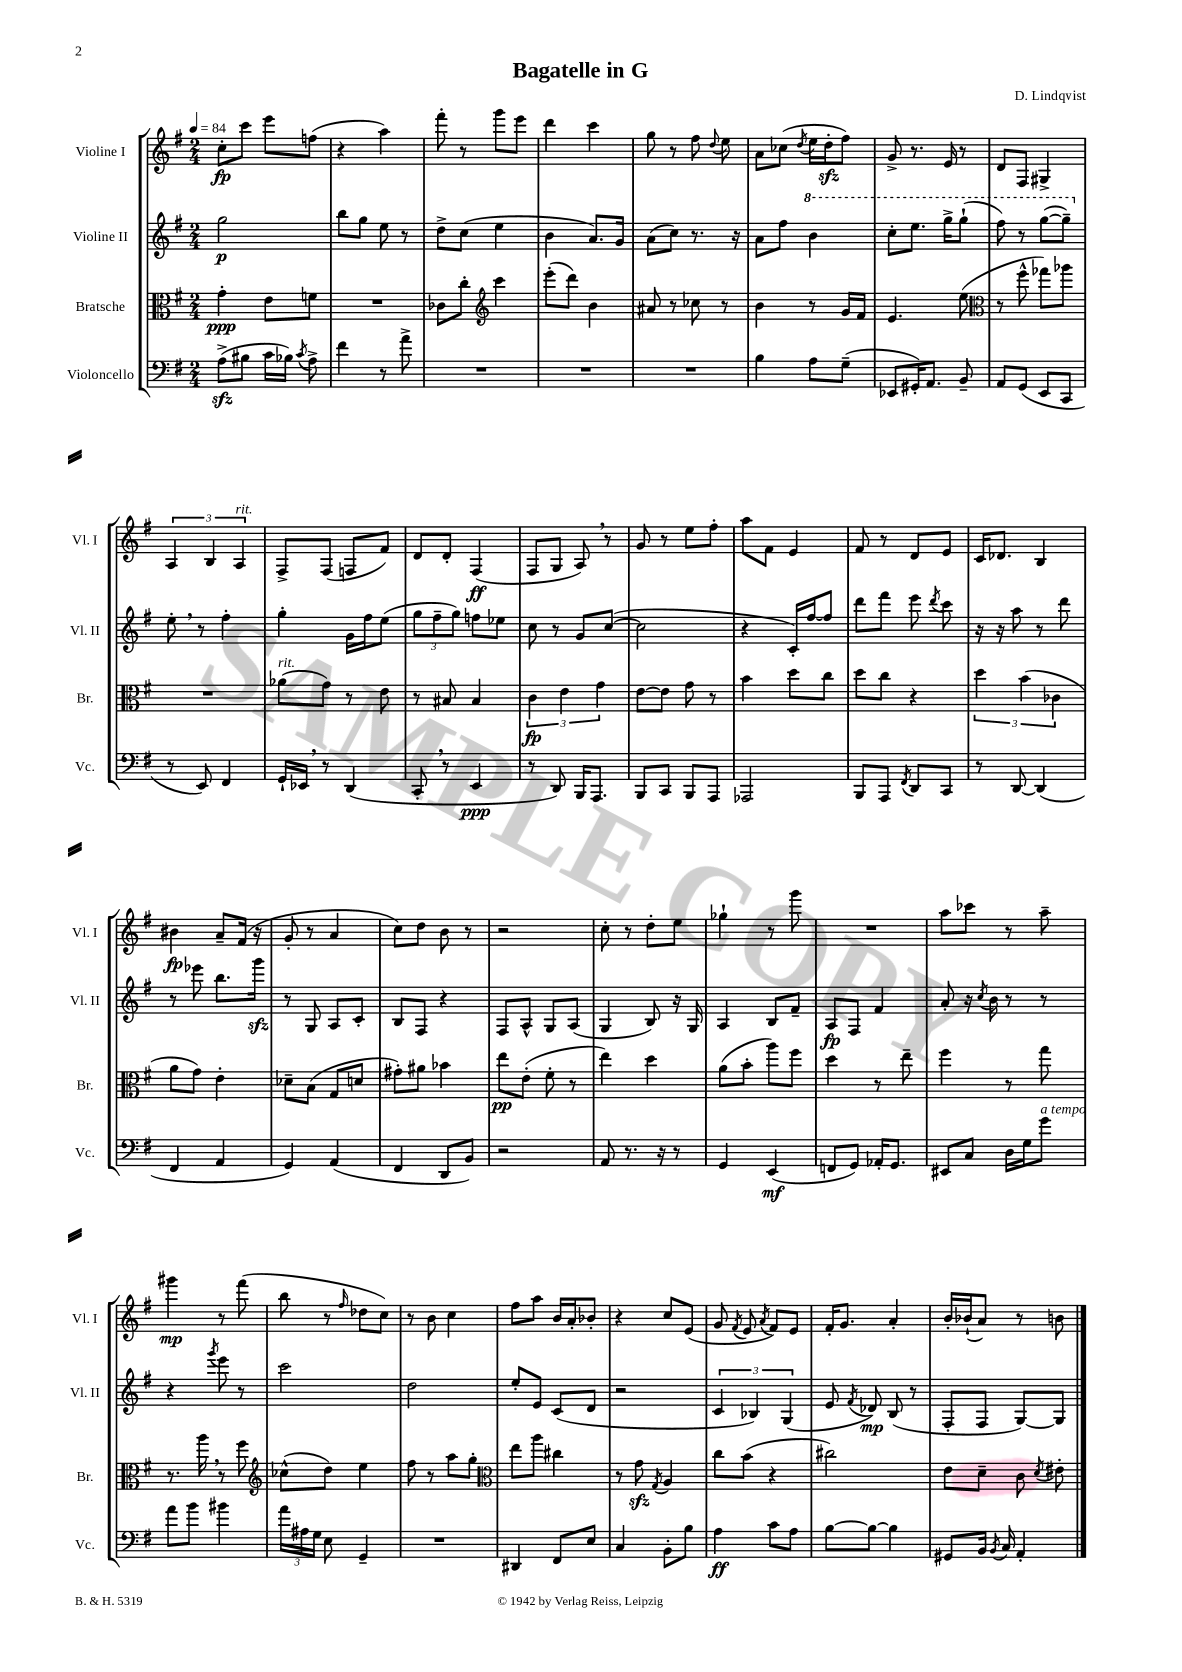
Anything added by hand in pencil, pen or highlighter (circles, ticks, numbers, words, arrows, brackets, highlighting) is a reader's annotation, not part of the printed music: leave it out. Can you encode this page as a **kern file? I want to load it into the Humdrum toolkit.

**kern	**kern	**kern	**kern
*staff4	*staff3	*staff2	*staff1
*clefF4	*clefC3	*clefG2	*clefG2
*k[f#]	*k[f#]	*k[f#]	*k[f#]
*M2/4	*M2/4	*M2/4	*M2/4
*MM84	*MM84	*MM84	*MM84
(8A^\L	4g'\	2gg\	8cc'\L
8B#\J	.	.	8ccc\J
16c\LL	8e\L	.	8eee\L
16B-\JJ)	.	.	.
8qc/	.	.	.
8A^\	8f\J	.	(8ff\J
=	=	=	=
4f#\	2r	8bb\L	4r
.	.	8gg\J	.
8r	.	8ee\	4aa\)
8a^\	.	8r	.
=	=	=	=
2r	8c-\L	8dd^\L	8fff#'\
.	8cc'\J	(8cc\J	8r
*	*clefG2	*	*
.	4ccc\	4ee\	8ggg\L
.	.	.	8eee\J
=	=	=	=
2r	(8eee'\L	4b\	4ddd\
.	8ddd\J)	.	.
.	4b\	8.a/L)	4ccc\
.	.	16g/Jk	.
=	=	=	=
2r	8a#/	(8a\L	8gg\
.	8r	8cc\J)	8r
.	8cc-\	8.r	8ff#\
.	.	.	8qqdd/
.	8r	.	8ee\
.	.	16r	.
=	=	=	=
4B\	4b\	8a\L	8a\L
.	.	8ff#\J	(8cc-\J
.	.	.	8qdd/
8A\L	8r	4bb\	16ee\LL
.	.	.	16dd'\J
(8G~\J	16g/LL	.	8ff#\J)
.	16f#/JJ	.	.
=	=	=	=
8EE-/L	4.e/	8ccc'\L	8g^/
16GG#'/K)	.	8.eee\J	8.r
8.AA/J	.	.	.
.	.	16ggg^\LK	16e/
8BB~/	(8ee\	(8ggg`\J	8r
=	=	=	=
*	*clefC3	*	*
8AA/L	8r	8fff#\)	8d/L
(8GG/J	8ff#^^\	8r	8F#/J
8EE/L	8gg-\L)	([8ggg\L	4G#^/
8CC/J	8aa-\J	8ggg~\]J)	.
=	=	=	=
8r	2r	8ee'\	6A/
8EE/)	.	8r	.
.	.	.	6B/
4FF#/	.	4ff#'\	.
.	.	.	6A/
=	=	=	=
16GG`/LL	(8a-\L	4gg'\	8F#^/L
16EE-/JJ	.	.	.
8r	8g\J)	.	(8F#/J
(4DD/	8r	16g\LL	8F/L
.	.	16ff#\J	.
.	8e\	(8ee\J	8f#/J)
=	=	=	=
8CC'/	8r	12gg\L	8d/L
.	.	12ff#~\	.
8r	8B#/	.	8d'/J
.	.	12gg\J)	.
4EE/	4B#/	8ff\L	(4F#/
.	.	8ee-\J	.
=	=	=	=
8r	6c\	8cc\	8F#/L
8DD/)	.	8r	8G/J
.	6e\	.	.
16BBB/LK	.	8g/L	8A/)
8.AAA/J	.	.	.
.	6g\	.	.
.	.	([8cc/J	8r
=	=	=	=
8BBB/L	[8e\L	2cc\]	8g/
8CC/J	8e\]J	.	8r
8BBB/L	8g\	.	8ee\L
8AAA/J	8r	.	8ff#'\J
=	=	=	=
2AAA-/	4b\	4r	8aa\L
.	.	.	8f#\J
.	8dd\L	16c'/LL)	4e/
.	.	[16ff#/J	.
.	8cc\J	8ff#/]J	.
=	=	=	=
8BBB/L	8dd\L	8ddd\L	8f#/
8AAA/J	8cc\J	8fff#\J	8r
8qFF#/	.	.	.
8DD/L	4r	8eee\	8d/L
.	.	8qddd/	.
8CC/J	.	8ccc\	8e/J
=	=	=	=
8r	6dd\	16r	16c/LK
.	.	16r	8.d-/J
[8DD/	.	8aa\	.
.	(6b\	.	.
(4DD/]	.	8r	4B/
.	6c-\	.	.
.	.	8ddd\	.
=	=	=	=
4FF#/	8a\L	8r	4b#\
.	8g\J)	8eee-\	.
4AA/	4e'\	8.bb\L	8a~/L
.	.	.	(16f#/Jk
.	.	16ggg\Jk	16r
=	=	=	=
4GG/)	8d-~\L	8r	8g'/
.	(8B\J	8G/	8r
(4AA/	8G/L	8A/L	4a/
.	8d/J	8c'/J	.
=	=	=	=
4FF#/	8g#'\L)	8B/L	8cc\L)
.	8a#\J	8F#/J	8dd\J
8DD/L	4b-\	4r	8b\
8BB/J)	.	.	8r
=	=	=	=
2r	8ee\L	8F#/L	2r
.	(8e'\J	8A^^/J	.
.	8f#'\	8G/L	.
.	8r	(8A/J	.
=	=	=	=
8AA/	4ee\)	4G/	8cc'\
8.r	.	.	8r
.	4dd\	8B/)	8dd'\L
16r	.	.	.
8r	.	16r	8ee\J
.	.	16G/	.
=	=	=	=
4GG/	(8a\L	4A/	4gg-`\
.	8b'\J	.	.
(4EE/	8aa\L)	8B/L	8r
.	8ff#\J	8f#~/J	8ggg\
=	=	=	=
8FF/L	4dd\	8A/L	2r
8GG/J)	.	8F#/J	.
16AA-'/LK	8r	4f#/	.
8.GG/J	.	.	.
.	8ee~\	.	.
=	=	=	=
8EE#/L	4ff#\	8a'/	8aa\L
8C/J	.	16r	8ccc-\J
.	.	8qcc/	.
.	.	16b\	.
16D\LL	8r	8r	8r
16G\J	.	.	.
8g\J	8gg\	8r	8aa~\
=	=	=	=
8a\L	8.r	4r	4ggg#\
8b\J	.	.	.
.	16aa\	.	.
.	.	8qggg/	.
4b#\	8r	8eee\	8r
.	8ff#\	8r	(8fff#\
=	=	=	=
*	*clefG2	*	*
24a\LL	(8cc-^^\L	2ccc\	8bb\
24A#\	.	.	.
24G\JJ	.	.	.
8E\	8dd\J)	.	8r
.	.	.	16qqff#/
4GG~/	4ee\	.	8dd-\L
.	.	.	8cc\J)
=	=	=	=
2r	8ff#\	2dd\	8r
.	8r	.	8b\
.	8aa\L	.	4cc\
.	8gg'\J	.	.
=	=	=	=
*	*clefC3	*	*
4DD#/	8ee\L	8ee'/L	8ff#\L
.	8aa\J	8e/J	8aa\J
8FF#/L	4cc#\	(8c/L	16b/LL
.	.	.	16a'/J
8E/J	.	8d/J	8b-'/J
=	=	=	=
4C/	8r	2r	4r
.	8g\	.	.
.	8qG/	.	.
8BB'\L	4A/	.	8cc/L
8B\J	.	.	(8e/J
=	=	=	=
4A\	8cc\L	6c/	8g/
.	.	.	8qf#/
.	(8b\J	.	8e/
.	.	6B-/)	.
.	.	.	8qa/
8c\L	4r	.	8f#/L)
.	.	(6G/	.
8A\J	.	.	8e/J
=	=	=	=
[8B\L	2cc#\)	8e/	16f#'/LK
.	.	.	8.g/J
.	.	8qf#/	.
8B\_J	.	8d-/)	.
4B\]	.	(8B/	4a'/
.	.	8r	.
=	=	=	=
8GG#/L	8e\L	8F#'/L	16b'/LL
.	.	.	(16b-`/J
16BB/Jk	8d~\J	8F#/J	8a/J)
8qBB/	.	.	.
16C/	.	.	.
4AA'/	8c\	[8G/L)	8r
.	8qd/	.	.
.	8e#'\	8G/]J	8b\
==	==	==	==
*-	*-	*-	*-
